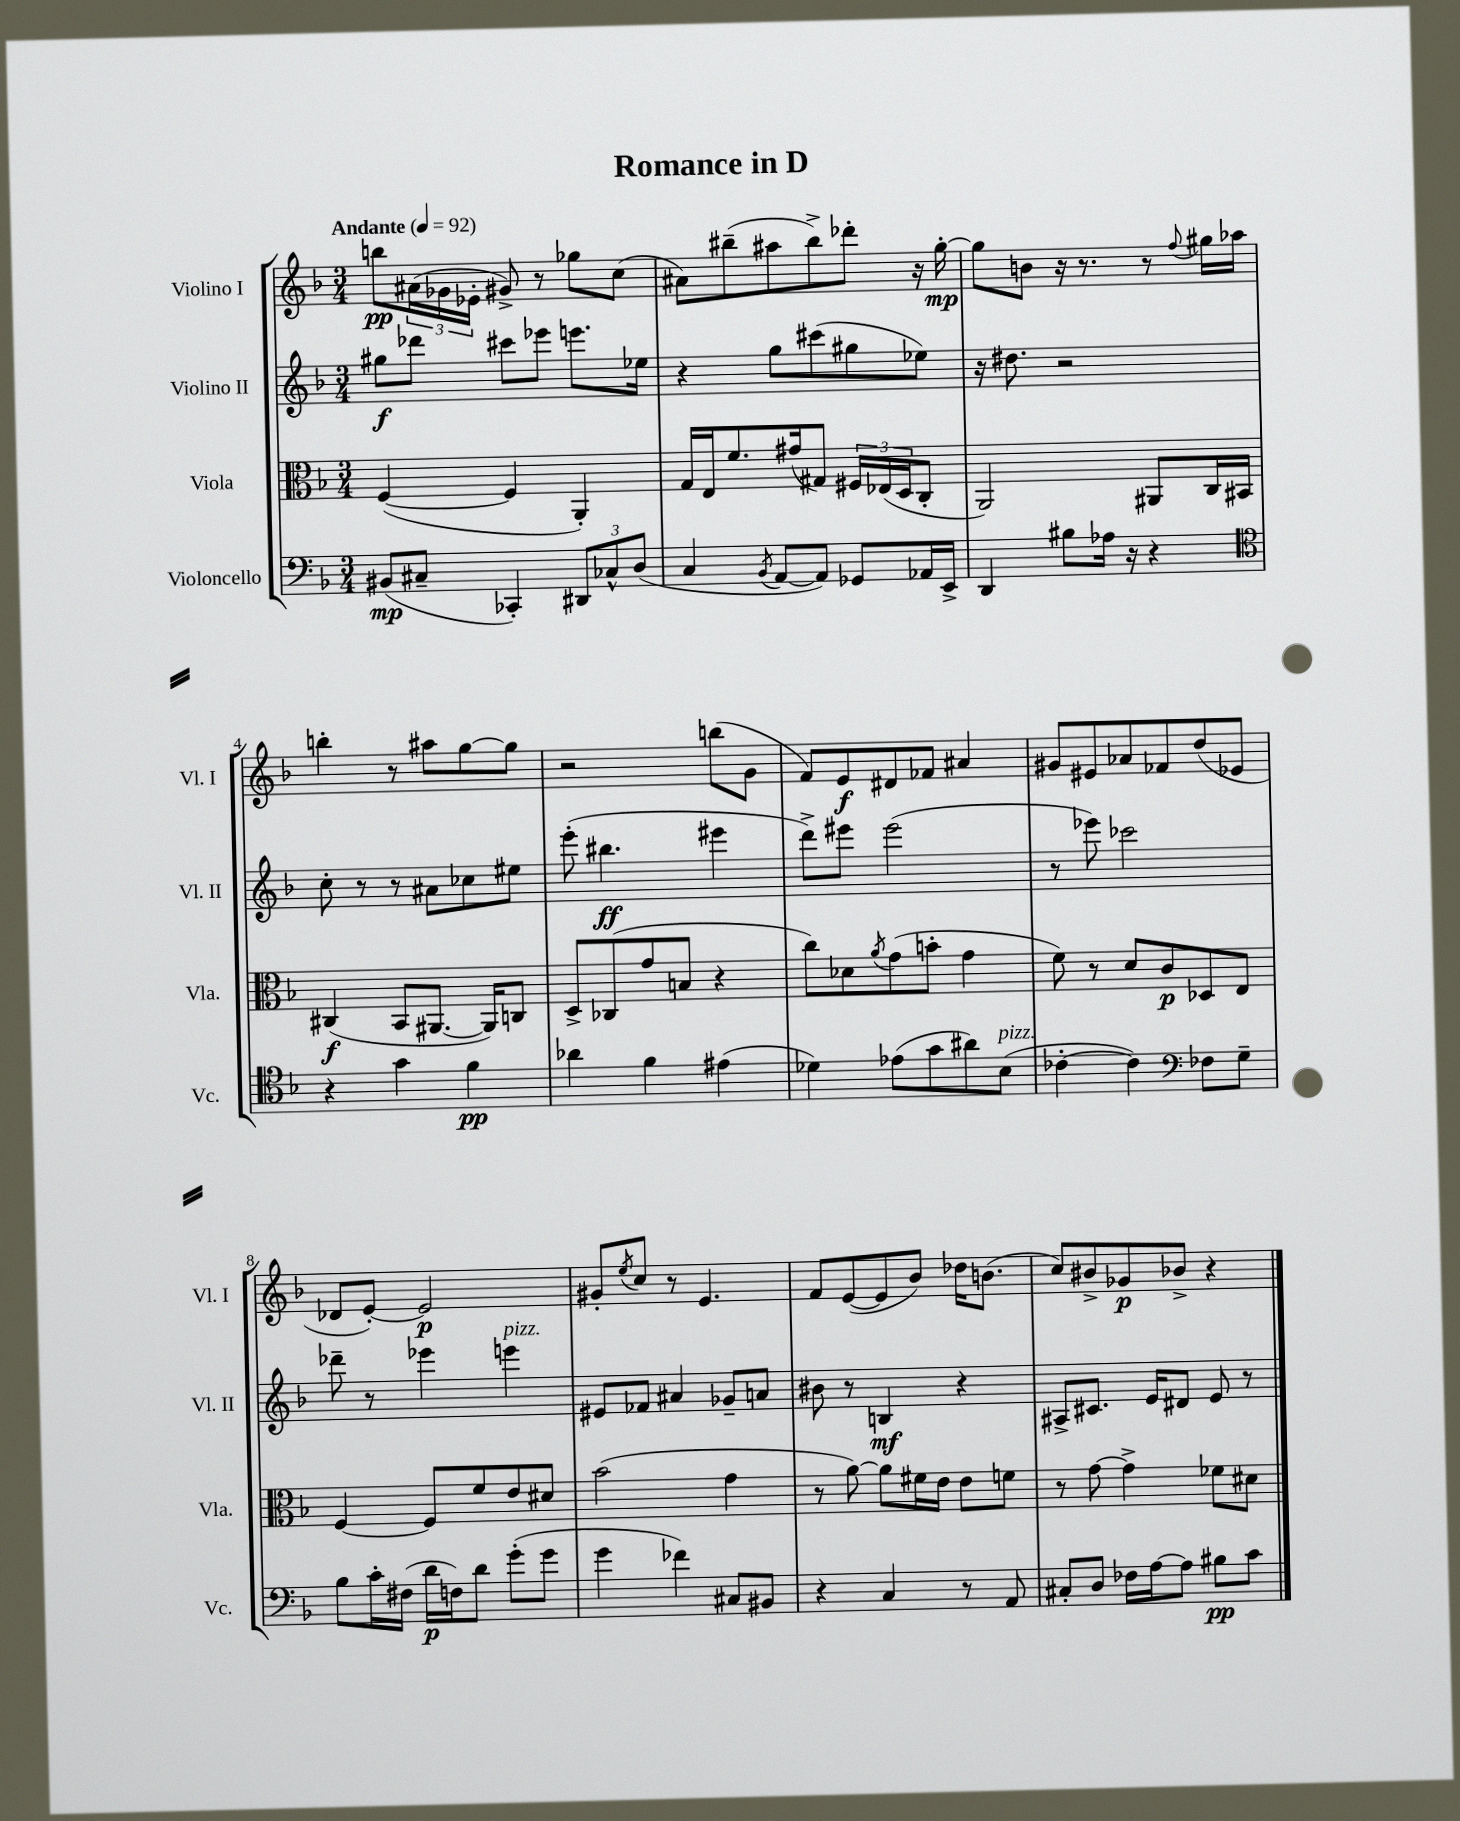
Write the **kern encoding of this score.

**kern	**kern	**kern	**kern
*staff4	*staff3	*staff2	*staff1
*clefF4	*clefC3	*clefG2	*clefG2
*k[b-]	*k[b-]	*k[b-]	*k[b-]
*M3/4	*M3/4	*M3/4	*M3/4
*MM92	*MM92	*MM92	*MM92
(8BB#	([4F	8gg#	8bb
8C#~	.	8ddd-	(24a#
.	.	.	24g-
.	.	.	24e-'
4CC-')	4F]	8ccc#	8g#^)
.	.	8eee-	8r
12DD#	4AA')	8.eee	8gg-
12C-^^	.	.	.
.	.	.	(8cc
(12D	.	.	.
.	.	16ee-	.
=	=	=	=
4C	16G	4r	8a#)
.	16E	.	.
.	8.f	.	(8bb#~
8qBB-	.	.	.
[8AA	.	8gg	8aa#
.	(16g#	.	.
8AA])	8G#)	(8ccc#	8bb#^)
8GG-	24F#	8gg#	8ddd-'
.	(24E-	.	.
.	24D	.	.
16AA-	8C'	8ee-)	16r
16EE^	.	.	[16gg'
=	=	=	=
4DD	2AA)	16r	8gg]
.	.	8.dd#	.
.	.	.	8b
8B#	.	2r	16r
.	.	.	8.r
16A-	.	.	.
16r	.	.	.
4r	8AA#	.	8r
.	.	.	8qqff
.	16C	.	16gg#
.	16BB#	.	16aa-
=	=	=	=
*clefC4	*	*	*
4r	(4C#	8cc'	4bb'
.	.	8r	.
4g	8BB-	8r	8r
.	[8.AA#	8a#	8aa#
4f	.	8cc-	[8gg
.	16AA#])	.	.
.	8C	8ee#	8gg]
=	=	=	=
4a-	8D^	(8eee'	2r
.	(8C-	4.bb#	.
4f	8g	.	.
.	8B	.	.
(4e#	4r	4eee#	(8bb
.	.	.	8g
=	=	=	=
4d-)	8cc)	8ddd^)	8f)
.	8d-	8eee#	8e
.	8qa	.	.
(8e-	(8g	(2eee#	8d#
8g	8b'	.	8f-
8a#)	4g	.	4a#
(8B-	.	.	.
=	=	=	=
[4c-'	8f)	8r	8g#
.	8r	8eee-)	8e#
4c-])	8d	2ccc-	8a-
.	8c	.	8f-
*clefF4	*	*	*
8F-	8D-	.	(8dd
8G~	8E	.	8e-
=	=	=	=
8B-	[4F	8ddd-~	8d-
16c'	.	8r	[8e')
(16F#	.	.	.
16d	8F]	4eee-	2e]
16F)	.	.	.
8d	8f	.	.
(8g'	8e	4eee	.
8g	8d#	.	.
=	=	=	=
4g	(2b-	8e#	8g#'
.	.	.	8qee
.	.	8f-	8cc
4f-)	.	4a#	8r
.	.	.	4.e
8C#	4g	8g-~	.
8BB#	.	8a	.
=	=	=	=
4r	8r	8b#	8f
.	[8a)	8r	([8e
4C	8a]	4B	8e]
.	16f#	.	8b-)
.	16e	.	.
8r	8e	4r	16dd-
.	.	.	(8.b
8AA	8f	.	.
=	=	=	=
8C#'	8r	8A#^	8cc)
8D	[8g	8.c#	8b#^
16F-	4g^]	.	8g-
[16A	.	16e	.
8A]	.	8d#	8b-^
8B#	8f-	8e	4r
8c	8d#	8r	.
==	==	==	==
*-	*-	*-	*-
